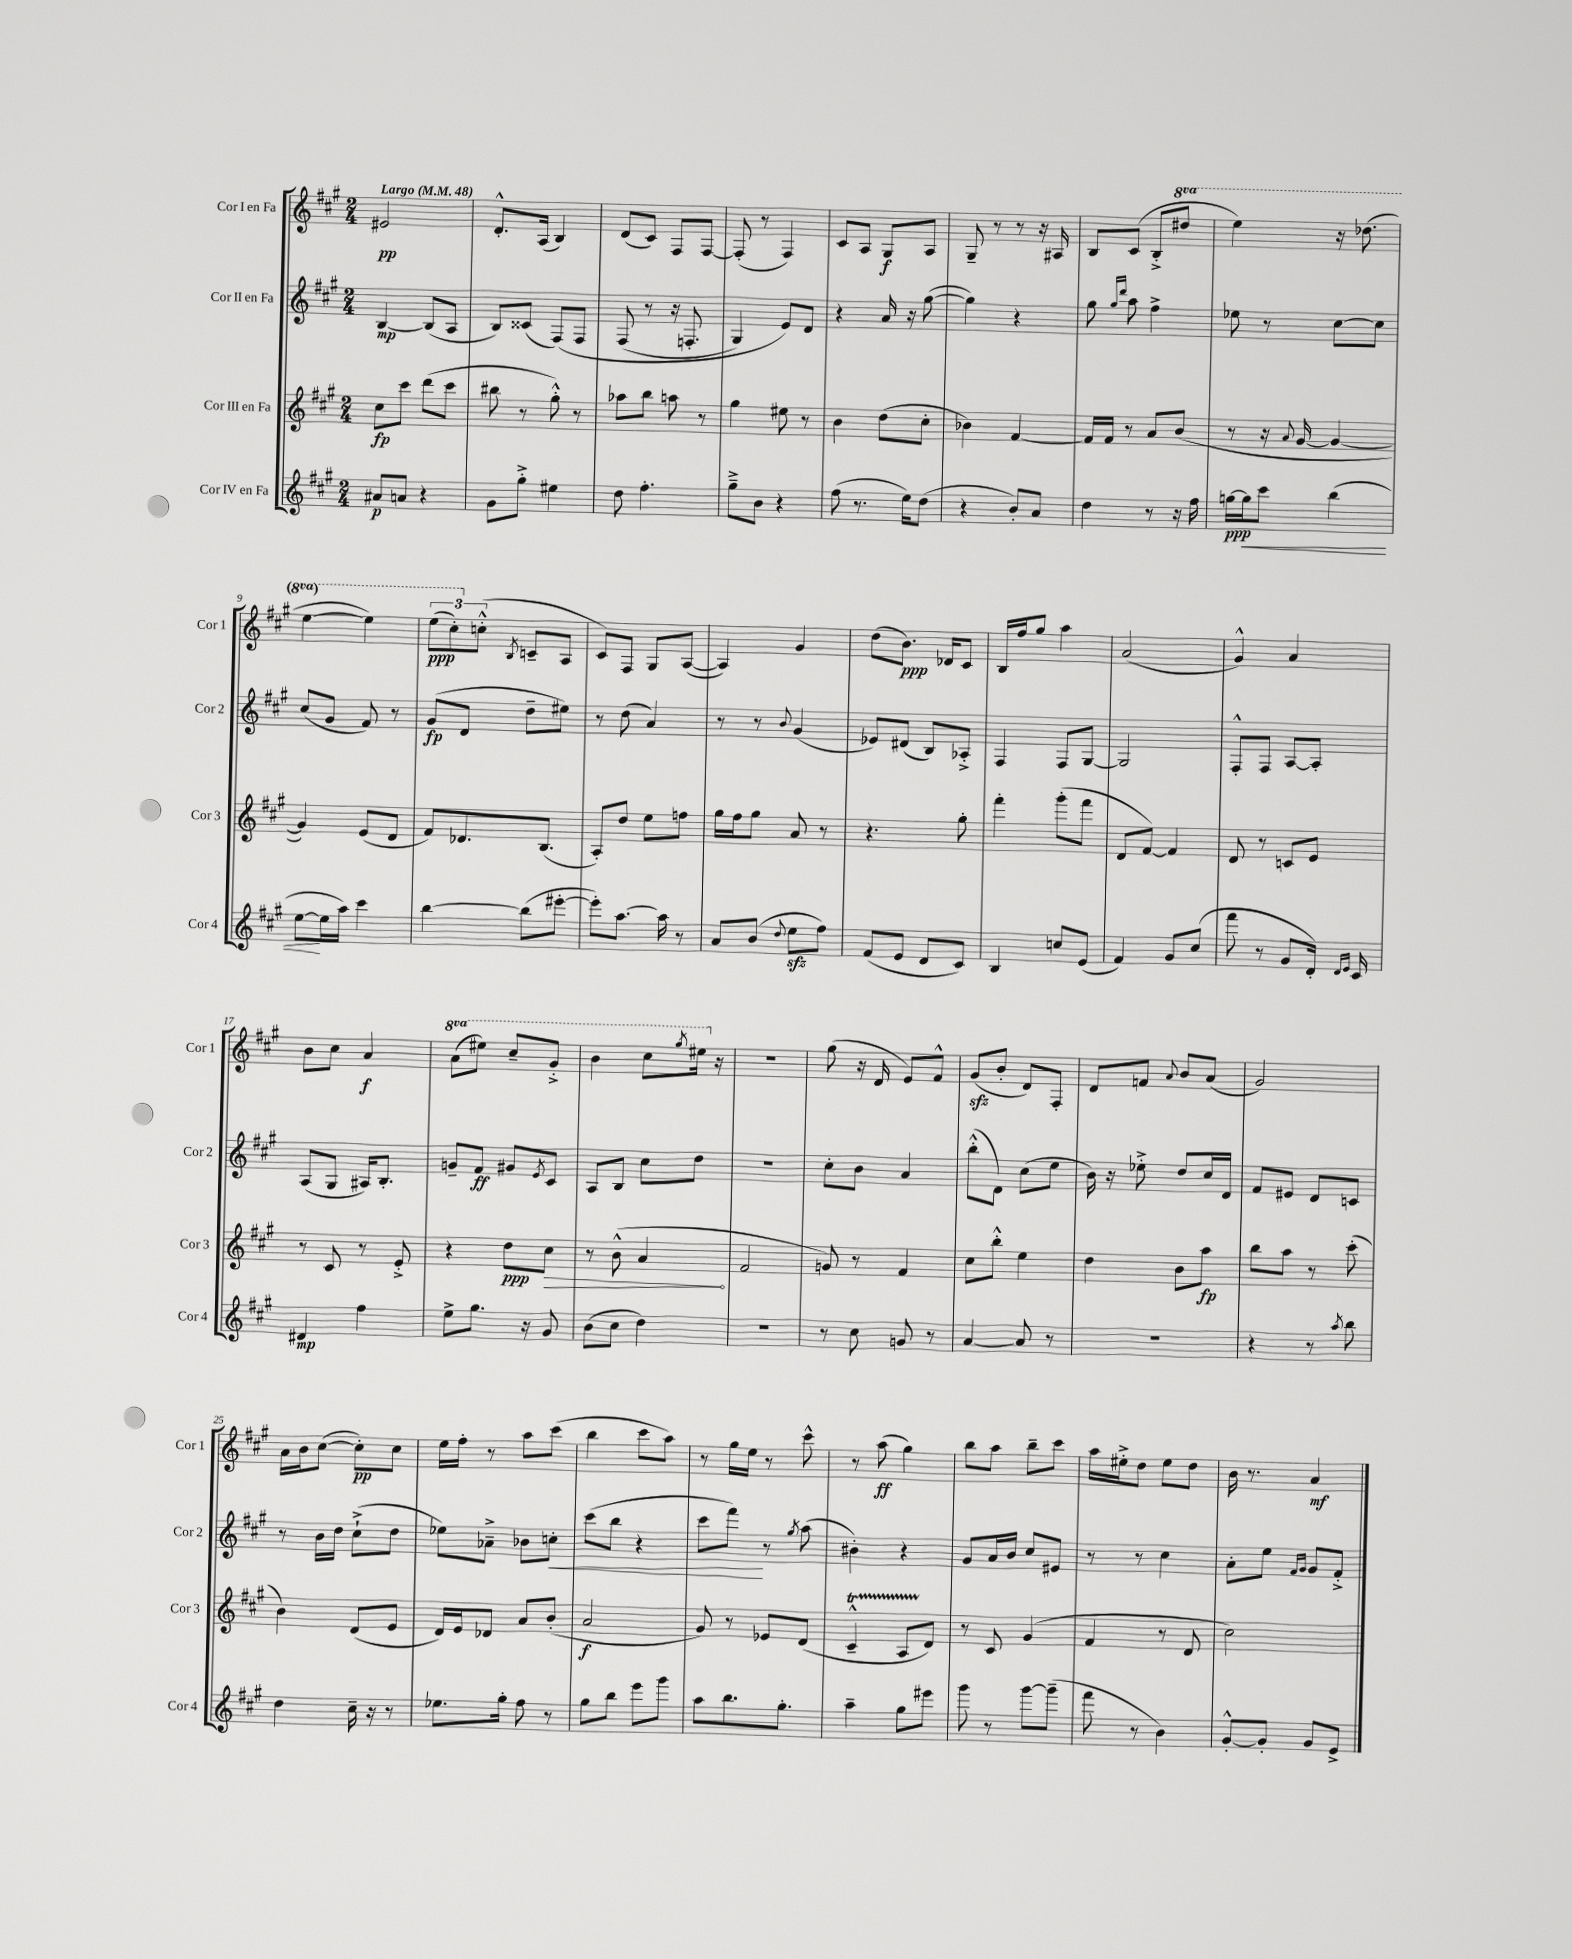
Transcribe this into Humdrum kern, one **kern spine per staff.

**kern	**dynam	**kern	**dynam	**kern	**dynam	**kern	**dynam
*part4	*part4	*part3	*part3	*part2	*part2	*part1	*part1
*staff4	*staff4	*staff3	*staff3	*staff2	*staff2	*staff1	*staff1
*I"Cor IV en Fa	*	*I"Cor III en Fa	*	*I"Cor II en Fa	*	*I"Cor I en Fa	*
*I'Cor 4	*	*I'Cor 3	*	*I'Cor 2	*	*I'Cor 1	*
*clefG2	*	*clefG2	*	*clefG2	*	*clefG2	*
*k[f#c#g#]	*	*k[f#c#g#]	*	*k[f#c#g#]	*	*k[f#c#g#]	*
*M2/4	*	*M2/4	*	*M2/4	*	*M2/4	*
*MM48	*	*MM48	*	*MM48	*	*MM48	*
=1	=1	=1	=1	=1	=1	=1	=1
!	!	!	!	!	!	!LO:TX:a:B:t=Largo	!
8a#X/L	p	8cc#\L	fp	[4B/	mp	2e#X/	pp
8an/J	.	8ccc#\J	.	.	.	.	.
4r	.	(8ddd\L	.	(8B/L]	.	.	.
.	.	8ccc#\J	.	8A/J	.	.	.
=2	=2	=2	=2	=2	=2	=2	=2
8g#\L	.	8bb#X\	.	8B/L)	.	8.d'^^/L	.
8gg#'^\J	.	8r	.	(8c##X/J	.	.	.
.	.	.	.	.	.	(16A/Jk	.
4ee#X\	.	8gg#'^^\)	.	(8F#/L)	.	4B/)	.
.	.	8r	.	8F#/J	.	.	.
=3	=3	=3	=3	=3	=3	=3	=3
8dd\	.	8aa-X\L	.	(8F#/	.	(8d/L	.
4.ff#'\	.	8bb\J	.	8r	.	8c#/J)	.
.	.	8aan\	.	16r	.	8F#/L	.
.	.	.	.	8.Fn'/	.	.	.
.	.	8r	.	.	.	[8F#/J	.
=4	=4	=4	=4	=4	=4	=4	=4
8gg#~^\L	.	4gg#\	.	4G#/)	.	(8F#'/]	.
8b\J	.	.	.	.	.	8r	.
4r	.	8ee#X\	.	8e/L)	.	4F#/)	.
.	.	8r	.	8d/J	.	.	.
=5	=5	=5	=5	=5	=5	=5	=5
(8ff#\	.	4b\	.	4r	.	8c#/L	.
8.r	.	.	.	.	.	8A/J	.
.	.	(8dd\L	.	16a/	.	8G#/L	f
16ee\KL)	.	.	.	16r	.	.	.
(8dd\J	.	8cc#'\J	.	([8gg#\	.	8A/J	.
=6	=6	=6	=6	=6	=6	=6	=6
4r	.	4b-X\)	.	4gg#\])	.	8G#~/	.
.	.	.	.	.	.	8r	.
8b'/L)	.	[4f#/	.	4r	.	8r	.
8a/J	.	.	.	.	.	16r	.
.	.	.	.	.	.	16A#X/	.
=7	=7	=7	=7	=7	=7	=7	=7
4dd\	.	16f#/LL]	.	8gg#\	.	8B/L	.
.	.	16f#/JJ	.	.	.	.	.
.	.	.	.	16qqgg#/LL	.	.	.
.	.	.	.	16qqddd/JJ	.	.	.
.	.	8r	.	8aa\	.	(8c#/J	.
8r	.	8a/L	.	4ff#^\	.	8B'^/L	.
*	*	*	*	*	*	*8va	*
16r	.	(8b/J	.	.	.	8ddd#X/J	.
16ff#\	.	.	.	.	.	.	.
=8	=8	=8	=8	=8	=8	=8	=8
[16ggn\LL	ppp	8r	.	8ee-X\	.	4eee\)	.
!	!LO:HP:b	!	!	!	!	!	!
16gg\J]	<	.	.	.	.	.	.
8ccc#\J	.	16r	.	8r	.	.	.
.	.	8qqa/	.	.	.	.	.
.	.	[16g#/	.	.	.	.	.
(4bb\	.	4g#/_	.	[8cc#\L	.	16r	.
.	.	.	.	.	.	(8.ddd-X\	.
.	.	.	.	8cc#\J]	.	.	.
!!LO:LB:g=z
=9	=9	=9	=9	=9	=9	=9	=9
[8ee\L	.	4g#/])	.	(8cc#/L	.	[4eee\	.
16ee\L]	[	.	.	8g#/J	.	.	.
16aa\JJ)	.	.	.	.	.	.	.
4ccc#\	.	(8e/L	.	8f#/)	.	4eee\])	.
.	.	8d/J	.	8r	.	.	.
=10	=10	=10	=10	=10	=10	=10	=10
[4bb\	.	8f#/L)	.	(8g#/L	fp	(12eee\L	ppp
.	.	.	.	.	.	12ccc#'\)	.
.	.	8.d-X/	.	8d/J	.	.	.
*	*	*	*	*	*	*X8va	*
.	.	.	.	.	.	(12ccn'^^\J	.
.	.	.	.	.	.	8qB/	.
(8bb\L]	.	.	.	8dd~\L	.	8cn~/L	.
.	.	(8.B/J	.	.	.	.	.
[8eee#X'\J	.	.	.	8ee#X\J)	.	8A/J	.
=11	=11	=11	=11	=11	=11	=11	=11
8eee#'\L])	.	8A'/L)	.	8r	.	8c#/L)	.
[8.aa\J	.	8dd/J	.	(8dd\	.	8F#/J	.
.	.	8ee\L	.	4a/)	.	8G#/L	.
16aa\]	.	.	.	.	.	.	.
8r	.	8ffn\J	.	.	.	([8A/J	.
=12	=12	=12	=12	=12	=12	=12	=12
8a/L	.	16gg#\LL	.	8r	.	4A/])	.
.	.	16ff#\J	.	.	.	.	.
(8b/J	.	8gg#\J	.	8r	.	.	.
8qqdd/	.	.	.	8qqb/	.	.	.
8eezz\L	.	8a/	.	(4g#/	.	4g#/	.
8ff#\J)	.	8r	.	.	.	.	.
=13	=13	=13	=13	=13	=13	=13	=13
(8f#/L	.	4.r	.	8e-X/L)	.	(8dd\L	.
8e/J	.	.	.	(8d#X/J	.	8.b\J)	ppp
8d/L	.	.	.	8B/L)	.	.	.
.	.	.	.	.	.	16d-X/KL	.
8c#/J)	.	8gg#'\	.	8A-X'^/J	.	8c#/J	.
=14	=14	=14	=14	=14	=14	=14	=14
4B/	.	4fff#'\	.	4F#/	.	16B/LL	.
.	.	.	.	.	.	16ff#/J	.
.	.	.	.	.	.	8gg#/J	.
8ccn/L	.	(8ggg#'\L	.	8F#/L	.	4aa\	.
(8e/J	.	8fff#\J	.	[8G#/J	.	.	.
=15	=15	=15	=15	=15	=15	=15	=15
4f#/)	.	8d/L	.	2G#/]	.	(2a/	.
.	.	[8f#/J)	.	.	.	.	.
8g#/L	.	4f#/]	.	.	.	.	.
(8cc#/J	.	.	.	.	.	.	.
=16	=16	=16	=16	=16	=16	=16	=16
8fff#\	.	8d/	.	8F#'^^/L	.	4g#^^/)	.
8r	.	8r	.	8F#/J	.	.	.
8g#/L	.	8cn/L	.	[8A/L	.	4a/	.
16d'/Jk)	.	8e/J	.	8A'/J]	.	.	.
16qqd/LL	.	.	.	.	.	.	.
16qqe/JJ	.	.	.	.	.	.	.
16c#/	.	.	.	.	.	.	.
!!LO:LB:g=z
=17	=17	=17	=17	=17	=17	=17	=17
4d#X/	mp	8r	.	(8A/L	.	8b\L	.
.	.	8c#/	.	8G#/J	.	8cc#\J	.
4ff#\	.	8r	.	16A#X/KL)	.	4a/	f
.	.	.	.	8.B'/J	.	.	.
.	.	8e'^/	.	.	.	.	.
=18	=18	=18	=18	=18	=18	=18	=18
*	*	*	*	*	*	*8va	*
8ee^\L	.	4r	.	8gn~/L	.	(8aa\L	.
8.gg#\J	.	.	.	8f#/J	ff	8eee#X\J)	.
.	.	8dd\L	ppp	8g#X/L	.	8ccc#~/L	.
16r	.	.	.	.	.	.	.
.	.	.	.	8qe/	.	.	.
!	!	!	!LO:HP:b	!	!	!	!
8g#/	.	8cc#\J	>	8c#/J	.	8gg#'^/J	.
=19	=19	=19	=19	=19	=19	=19	=19
(8b\L	.	8r	.	8A/L	.	4bb\	.
8cc#\J	.	(8b^^\	.	8B/J	.	.	.
4dd\)	.	4a/	.	8cc#\L	.	8ccc#\L	.
.	.	.	.	.	.	8qggg#/	.
.	.	.	.	8dd\J	.	16eee#X\Jk	.
*	*	*	*	*	*	*X8va	*
.	.	.	.	.	.	16r	.
.	.	.	]	.	.	.	.
=20	=20	=20	=20	=20	=20	=20	=20
2r	.	2f#/	.	2r	.	2r	.
=21	=21	=21	=21	=21	=21	=21	=21
8r	.	8gn/)	.	8cc#'\L	.	(8gg#\	.
8cc#\	.	8r	.	8b\J	.	16r	.
.	.	.	.	.	.	16d/	.
8gn/	.	4f#/	.	4a/	.	8e/L)	.
8r	.	.	.	.	.	8f#^^/J	.
=22	=22	=22	=22	=22	=22	=22	=22
[4a/	.	8cc#\L	.	(8bb'^^\L	.	(8g#zz/L	.
.	.	8bb'^^\J	.	8d\J)	.	8b'/J	.
8a/]	.	4ee\	.	(8cc#\L	.	8d/L)	.
8r	.	.	.	8ee\J	.	8F#'/J	.
=23	=23	=23	=23	=23	=23	=23	=23
2r	.	4dd\	.	16b\)	.	8d/L	.
.	.	.	.	16r	.	.	.
.	.	.	.	8ee-X'^\	.	8fn/J	.
.	.	.	.	.	.	8qqa/	.
.	.	8b\L	.	8dd/L	.	8b/L	.
.	.	8aa\J	fp	16cc#/L	.	(8a/J	.
.	.	.	.	16d/JJ	.	.	.
=24	=24	=24	=24	=24	=24	=24	=24
4r	.	8bb\L	.	8f#/L	.	2g#/)	.
.	.	8aa\J	.	8e#X/J	.	.	.
8r	.	8r	.	8d/L	.	.	.
8qaa/	.	.	.	.	.	.	.
8bb\	.	(8ccc#'\	.	8cn/J	.	.	.
!!LO:LB:g=z
=25	=25	=25	=25	=25	=25	=25	=25
4dd\	.	4b\)	.	8r	.	16a\LL	.
.	.	.	.	.	.	16b\J	.
.	.	.	.	16b\LL	.	([8cc#\J	.
.	.	.	.	16dd\JJ	.	.	.
16cc#~\	.	(8d/L	.	(8cc#`^\L	.	8cc#'\L])	pp
16r	.	.	.	.	.	.	.
8r	.	8e/J	.	8dd\J	.	8cc#\J	.
=26	=26	=26	=26	=26	=26	=26	=26
8.ee-X\L	.	16d/LL)	.	8ee-X\L)	.	16ee\LL	.
.	.	16e/J	.	.	.	16ff#'\JJ	.
.	.	8d-X/J	.	8a-X~^\J	.	8r	.
16gg#'\Jk	.	.	.	.	.	.	.
8ff#\	.	8a/L	.	8b-X\L	.	8aa\L	.
!	!	!	!	!	!LO:HP:b	!	!
8r	.	(8b'/J	.	8ccn'\J	<	(8ccc#\J	.
=27	=27	=27	=27	=27	=27	=27	=27
8gg#\L	.	2a/	f	(8ccc#\L	.	4bb\	.
8bb\J	.	.	.	8bb\J	.	.	.
8eee\L	.	.	.	4r	.	8ccc#\L	.
8ggg#\J	.	.	.	.	.	8aa\J)	.
=28	=28	=28	=28	=28	=28	=28	=28
8aa\L	.	8g#/)	.	8ccc#\L	.	8r	.
8.bb\	.	8r	.	8fff#\J)	.	16gg#\LL	.
.	.	.	.	.	.	16ee\JJ	.
.	.	8e-X/L	.	8r	[	8r	.
8.gg#'\J	.	.	.	.	.	.	.
.	.	.	.	8qgg#/	.	.	.
.	.	(8d/J	.	(8aa\	.	8ccc#^^\	.
=29	=29	=29	=29	=29	=29	=29	=29
4aa~\	.	4c#t~^^/	.	4b#X'\)	.	8r	.
.	.	.	.	.	.	(8aa\	ff
8gg#\L	.	8ATTT/L	.	4r	.	4gg#\)	.
8eee#X\J	.	8d/J)	.	.	.	.	.
=30	=30	=30	=30	=30	=30	=30	=30
8ggg#\	.	8r	.	8g#/L	.	8bb\L	.
8r	.	8c#/	.	16a/L	.	8aa\J	.
.	.	.	.	16b/JJ	.	.	.
[8ggg#\L	.	(4g#/	.	8cc#/L	.	8bb~\L	.
(8ggg#~\J]	.	.	.	8e#X/J	.	8ccc#\J	.
=31	=31	=31	=31	=31	=31	=31	=31
8fff#\	.	4f#/	.	8r	.	16aa\LL	.
.	.	.	.	.	.	16ee#X'^\J	.
8r	.	.	.	8r	.	8dd\J	.
4b\)	.	8r	.	4cc#\	.	8ee#\L	.
.	.	8d/	.	.	.	8dd\J	.
=32	=32	=32	=32	=32	=32	=32	=32
[8g#'^^/L	.	2cc#\)	.	8a'\L	.	16b\	.
.	.	.	.	.	.	8.r	.
8g#'/J]	.	.	.	8ee\J	.	.	.
.	.	.	.	16qqf#/LL	.	.	.
.	.	.	.	16qqg#/JJ	.	.	.
8g#/L	.	.	.	8g#/L	.	4a/	mf
8e^/J	.	.	.	8f#'^/J	.	.	.
==	==	==	==	==	==	==	==
*-	*-	*-	*-	*-	*-	*-	*-
